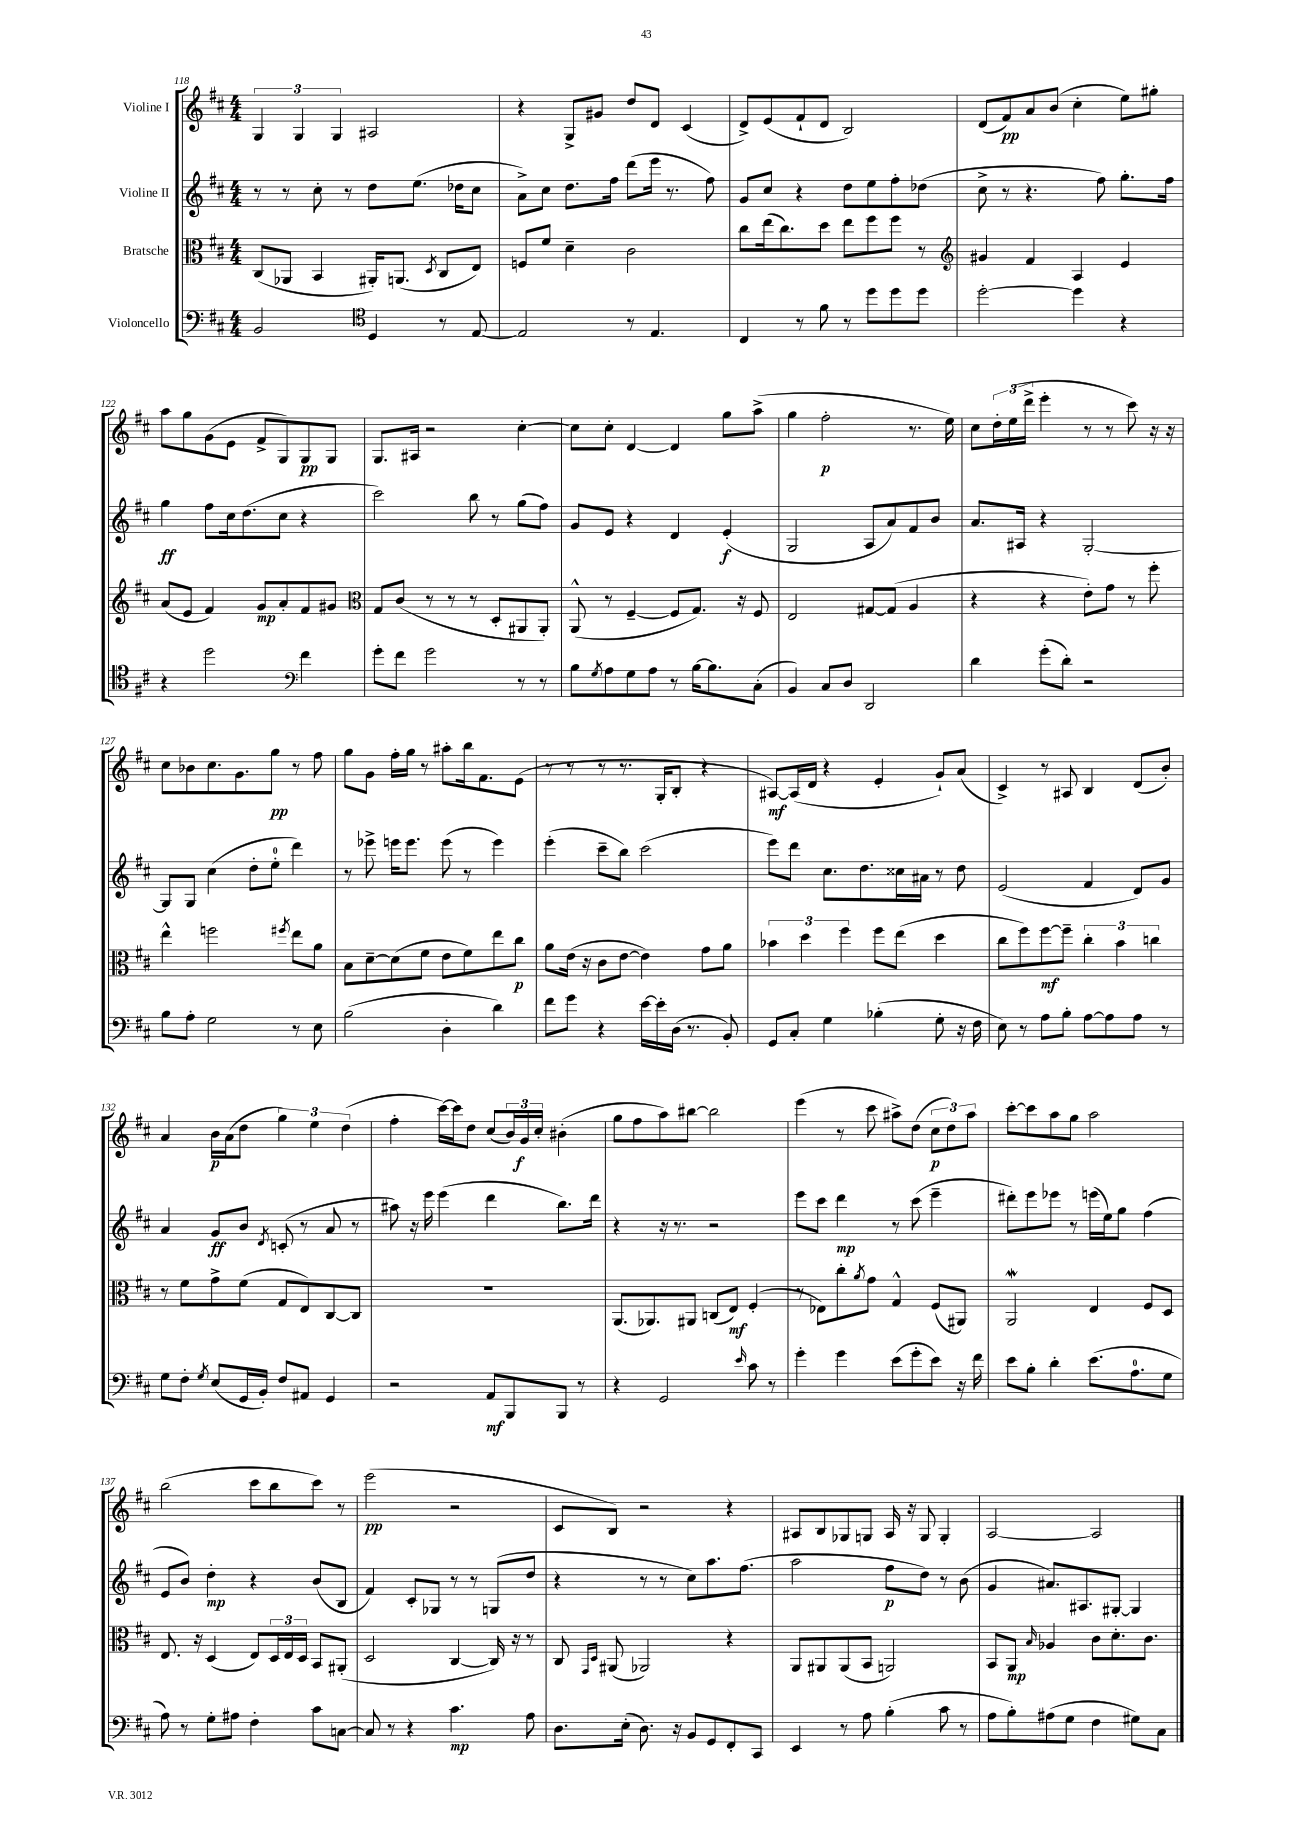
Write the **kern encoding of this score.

**kern	**dynam	**kern	**dynam	**kern	**dynam	**kern	**dynam
*part4	*part4	*part3	*part3	*part2	*part2	*part1	*part1
*staff4	*staff4	*staff3	*staff3	*staff2	*staff2	*staff1	*staff1
*I"Violoncello	*	*I"Bratsche	*	*I"Violine II	*	*I"Violine I	*
*clefF4	*	*clefC3	*	*clefG2	*	*clefG2	*
*k[f#c#]	*	*k[f#c#]	*	*k[f#c#]	*	*k[f#c#]	*
*M4/4	*	*M4/4	*	*M4/4	*	*M4/4	*
=118	=118	=118	=118	=118	=118	=118	=118
2BB/	.	(8C#/L	.	8r	.	6G/	.
.	.	8AA-X/J	.	8r	.	.	.
.	.	.	.	.	.	6G/	.
.	.	4BB/	.	8cc#'\	.	.	.
.	.	.	.	.	.	6G/	.
.	.	.	.	8r	.	.	.
*clefC4	*	*	*	*	*	*	*
4D/	.	16AA#X'/KL)	.	8dd\L	.	2A#X/	.
.	.	(8.AAn/J	.	.	.	.	.
.	.	.	.	(8.ee\J	.	.	.
.	.	8qD/	.	.	.	.	.
8r	.	8C#/L	.	.	.	.	.
.	.	.	.	16dd-X\KL	.	.	.
[8E/	.	8E/J)	.	8cc#\J	.	.	.
=119	=119	=119	=119	=119	=119	=119	=119
2E/]	.	8Fn/L	.	8a^\L)	.	4r	.
.	.	8f#/J	.	8cc#\J	.	.	.
.	.	4d~\	.	8.dd\L	.	8G^/L	.
.	.	.	.	.	.	8g#X/J	.
.	.	.	.	16ff#\Jk	.	.	.
8r	.	2c#\	.	(8ddd\L	.	8dd/L	.
4.E/	.	.	.	16eee\Jk	.	8d/J	.
.	.	.	.	8.r	.	.	.
.	.	.	.	.	.	(4c#/	.
.	.	.	.	8ff#\)	.	.	.
=120	=120	=120	=120	=120	=120	=120	=120
4C#/	.	8cc#\L	.	8g/L	.	8d^/L)	.
.	.	(16ee\k	.	8cc#/J	.	(8e/	.
.	.	8.cc#\)	.	.	.	.	.
8r	.	.	.	4r	.	8f#`/	.
8f#\	.	8dd\J	.	.	.	8d/J	.
8r	.	8ee\L	.	8dd\L	.	2B/)	.
8dd\L	.	8ff#\	.	8ee\	.	.	.
8dd\	.	8ff#\J	.	8ff#'\	.	.	.
8dd\J	.	8r	.	(8dd-X\J	.	.	.
=121	=121	=121	=121	=121	=121	=121	=121
*	*	*clefG2	*	*	*	*	*
[2dd'\	.	4g#X/	.	8cc#^\	.	(8d/L	.
.	.	.	.	8r	.	8f#/)	pp
.	.	4f#/	.	4.r	.	8a/	.
.	.	.	.	.	.	(8b/J	.
4dd\]	.	4A/	.	.	.	4cc#'\	.
.	.	.	.	8ff#\)	.	.	.
4r	.	4e/	.	8.gg'\L	.	8ee\L)	.
.	.	.	.	.	.	8gg#X'\J	.
.	.	.	.	16ff#\Jk	.	.	.
!!LO:LB:g=z
=122	=122	=122	=122	=122	=122	=122	=122
4r	.	(8a/L	.	4gg\	ff	8aa\L	.
.	.	8e/J	.	.	.	8gg\	.
2dd\	.	4f#/)	.	8ff#\L	.	(8g\	.
.	.	.	.	16cc#\k	.	8e\J	.
.	.	.	.	(8.dd\	.	.	.
.	.	8g/L	mp	.	.	8f#^/L	.
.	.	8a'/	.	8cc#\J	.	8G/)	.
*clefF4	*	*	*	*	*	*	*
4f#\	.	8f#/	.	4r	.	8G/	pp
.	.	8g#X/J	.	.	.	8G/J	.
=123	=123	=123	=123	=123	=123	=123	=123
*	*	*clefC3	*	*	*	*	*
8g'\L	.	8G/L	.	2ccc#\)	.	8.G/L	.
8f#\J	.	(8c#/J	.	.	.	.	.
.	.	.	.	.	.	16A#X/Jk	.
2g\	.	8r	.	.	.	2r	.
.	.	8r	.	.	.	.	.
.	.	8r	.	8bb\	.	.	.
.	.	8D'/L	.	8r	.	.	.
8r	.	8AA#X/	.	(8gg\L	.	[4cc#'\	.
8r	.	8AA#'/J)	.	8ff#\J)	.	.	.
=124	=124	=124	=124	=124	=124	=124	=124
8B\L	.	(8AA^^/	.	8g/L	.	8cc#\L]	.
8qG/	.	.	.	.	.	.	.
8A\	.	8r	.	8e/J	.	8cc#'\J	.
8G\	.	[4F#~/	.	4r	.	[4d/	.
8A\J	.	.	.	.	.	.	.
8r	.	8F#/L]	.	4d/	.	4d/]	.
[16B\KL	.	8.G/J)	.	.	.	.	.
8.B\]	.	.	.	.	.	.	.
.	.	.	.	(4e'/	f	8gg\L	.
.	.	16r	.	.	.	.	.
(8C#'\J	.	8F#/	.	.	.	(8aa^\J	.
=125	=125	=125	=125	=125	=125	=125	=125
4BB/)	.	2E/	.	2G/	.	4gg\	.
8C#/L	.	.	.	.	.	2ff#'\	p
8D/J	.	.	.	.	.	.	.
2DD/	.	[8G#X/L	.	8A/L	.	.	.
.	.	(8G#/J]	.	8a/)	.	.	.
.	.	4A/	.	8f#/	.	8.r	.
.	.	.	.	8b/J	.	.	.
.	.	.	.	.	.	16ee\)	.
=126	=126	=126	=126	=126	=126	=126	=126
4d\	.	4r	.	8.a/L	.	8cc#\L	.
.	.	.	.	.	.	24dd'\L	.
.	.	.	.	.	.	(24ee\	.
.	.	.	.	16A#X/Jk	.	.	.
.	.	.	.	.	.	24ddd^\JJ	.
(8g'\L	.	4r	.	4r	.	4eee'\	.
8d'\J)	.	.	.	.	.	.	.
2r	.	8e'\L)	.	[2G'/	.	8r	.
.	.	8g\J	.	.	.	8r	.
.	.	8r	.	.	.	8ccc#\)	.
.	.	8ff#'\	.	.	.	16r	.
.	.	.	.	.	.	16r	.
!!LO:LB:g=z
=127	=127	=127	=127	=127	=127	=127	=127
8B\L	.	4ee^^\	.	8G/L]	.	8cc#\L	.
8A'\J	.	.	.	8G/J	.	8b-X\	.
2G\	.	2ffn\	.	(4cc#\	.	8.cc#\	.
.	.	.	.	.	.	8.g\	.
.	.	.	.	8dd'\L	.	.	.
.	.	.	.	8ee'\J	.	8gg\J	pp
.	.	8qff#X/	.	.	.	.	.
8r	.	8ee\L	.	4ddd\)	.	8r	.
8E\	.	8a\J	.	.	.	8ff#\	.
=128	=128	=128	=128	=128	=128	=128	=128
(2B\	.	8B\L	.	8r	.	8gg\L	.
.	.	[8d~\	.	8eee-X^\	.	8g\J	.
.	.	(8d\]	.	16eeen\KL	.	16ff#'\LL	.
.	.	.	.	8.eee\J	.	16gg\JJ	.
.	.	8f#\J	.	.	.	8r	.
4D'\	.	8e\L	.	(8eee\	.	8aa#X'\L	.
.	.	8f#\)	.	8r	.	16bb\k	.
.	.	.	.	.	.	8.f#\	.
4d\)	.	8ee\	.	4eee\)	.	.	.
.	.	8cc#\J	p	.	.	(8e\J	.
=129	=129	=129	=129	=129	=129	=129	=129
8f#\L	.	8a\L	.	(4eee'\	.	8r	.
8g\J	.	(16e\Jk	.	.	.	8r	.
.	.	16r	.	.	.	.	.
4r	.	8c#\L	.	8ccc#~\L	.	8r	.
.	.	[8e\J	.	8bb\J)	.	8.r	.
[16e\LL	.	4e\])	.	(2ccc#\	.	.	.
16e'\]	.	.	.	.	.	16G'/KL	.
(16D\JJ	.	.	.	.	.	8B'/J	.
8.r	.	.	.	.	.	.	.
.	.	8g\L	.	.	.	4r	.
8BB'/)	.	8a\J	.	.	.	.	.
=130	=130	=130	=130	=130	=130	=130	=130
8GG/L	.	6b-X\	.	8eee\L)	.	[8A#X/L)	mf
8C#'/J	.	.	.	8ddd\J	.	(16A#/L]	.
.	.	6dd\	.	.	.	.	.
.	.	.	.	.	.	16d/JJ	.
4G\	.	.	.	8.cc#\L	.	4r	.
.	.	6ff#\	.	.	.	.	.
.	.	.	.	8.dd\	.	.	.
(4B-X'\	.	8ff#\L	.	.	.	4e'/	.
.	.	(8ee\J	.	16cc##X\L	.	.	.
.	.	.	.	16a#X\JJ	.	.	.
8G'\	.	4dd\	.	8r	.	8g`/L)	.
16r	.	.	.	8dd\	.	(8a/J	.
16F#\	.	.	.	.	.	.	.
=131	=131	=131	=131	=131	=131	=131	=131
8E\)	.	8cc#\L	.	(2e/	.	4c#^/)	.
8r	.	8ff#\)	.	.	.	.	.
8A\L	.	[8ff#\	mf	.	.	8r	.
8B'\J	.	8ff#~\J]	.	.	.	8A#X/	.
[8A\L	.	6cc#'\	.	4f#/	.	4B/	.
8A\]	.	.	.	.	.	.	.
.	.	6b\	.	.	.	.	.
8A\J	.	.	.	8d/L)	.	(8d/L	.
.	.	6ccn\	.	.	.	.	.
8r	.	.	.	8g/J	.	8b'/J)	.
!!LO:LB:g=z
=132	=132	=132	=132	=132	=132	=132	=132
8G\L	.	8r	.	4a/	.	4a/	.
8F#'\J	.	8f#\L	.	.	.	.	.
8qG/	.	.	.	.	.	.	.
(8E/L	.	8g^\	.	8g/L	ff	16b\LL	p
.	.	.	.	.	.	(16a\J	.
16GG/L	.	(8f#\J	.	8b/J	.	8dd\J	.
16BB'/JJ)	.	.	.	.	.	.	.
.	.	.	.	8qd/	.	.	.
8F#/L	.	8G/L	.	(8cn'/	.	6gg\)	.
8AA#X/J	.	8E/)	.	8r	.	.	.
.	.	.	.	.	.	6ee\	.
4GG/	.	[8C#/	.	8a/	.	.	.
.	.	.	.	.	.	(6dd\	.
.	.	8C#/J]	.	8r	.	.	.
=133	=133	=133	=133	=133	=133	=133	=133
2r	.	1r	.	8aa#X\)	.	4ff#'\	.
.	.	.	.	16r	.	.	.
.	.	.	.	16eee\	.	.	.
.	.	.	.	(4eee\	.	[16ccc#\LL)	.
.	.	.	.	.	.	16ccc#\J]	.
.	.	.	.	.	.	8dd\J	.
8AA/L	mf	.	.	4ddd\	.	(8cc#/L	.
8BBB/	.	.	.	.	.	24b/L)	.
.	.	.	.	.	.	24g/	f
.	.	.	.	.	.	24cc#'/JJ	.
8BBB/J	.	.	.	8.bb\L)	.	(4b#X'\	.
8r	.	.	.	.	.	.	.
.	.	.	.	16ddd\Jk	.	.	.
=134	=134	=134	=134	=134	=134	=134	=134
4r	.	(8.AA/L	.	4r	.	8gg\L	.
.	.	.	.	.	.	8ff#\	.
.	.	8.AA-X/)	.	.	.	.	.
2GG/	.	.	.	16r	.	8aa\)	.
.	.	.	.	8.r	.	.	.
.	.	8AA#X/J	.	.	.	[8bb#X\J	.
.	.	(8Cn/L	.	2r	.	2bb#\]	.
.	.	8E/J)	mf	.	.	.	.
16qqe/	.	.	.	.	.	.	.
8c#\	.	(4F#'/	.	.	.	.	.
8r	.	.	.	.	.	.	.
=135	=135	=135	=135	=135	=135	=135	=135
4g'\	.	8r	.	8eee\L	.	(4eee\	.
.	.	8E-X\L)	.	8ccc#\J	.	.	.
4g\	.	8cc#'\	.	4ddd\	mp	8r	.
.	.	8qa/	.	.	.	.	.
.	.	8g\J	.	.	.	8ccc#\	.
(8e\L	.	4G^^/	.	8r	.	8aa#X^\L)	.
8g'\	.	.	.	(8ccc#\	.	(8dd\J	.
8e\J)	.	(8F#/L	.	4eee~\	.	12cc#\L	p
.	.	.	.	.	.	12dd\)	.
16r	.	8AA#X/J)	.	.	.	.	.
.	.	.	.	.	.	12aa#\J	.
16f#\	.	.	.	.	.	.	.
=136	=136	=136	=136	=136	=136	=136	=136
8e\L	.	2AAW/	.	8ddd#X'\L)	.	[8ccc#'\L	.
8B'\J	.	.	.	8eee\	.	8ccc#\]	.
4d'\	.	.	.	8eee-X\J	.	8aa\	.
.	.	.	.	8r	.	8gg\J	.
(8.e\L	.	4E/	.	(16eeen\LL	.	2aa\	.
.	.	.	.	16ee\J)	.	.	.
.	.	.	.	8gg\J	.	.	.
8.A\	.	.	.	.	.	.	.
.	.	8F#/L	.	(4ff#\	.	.	.
8G\J	.	8D/J	.	.	.	.	.
!!LO:LB:g=z
=137	=137	=137	=137	=137	=137	=137	=137
8A\)	.	8.E/	.	8e/L	.	(2bb\	.
8r	.	.	.	8b/J)	.	.	.
.	.	16r	.	.	.	.	.
8G'\L	.	(4D/	.	4dd'\	mp	.	.
8A#X\J	.	.	.	.	.	.	.
4F#'\	.	8E/L)	.	4r	.	8ccc#\L	.
.	.	24D/L	.	.	.	8bb\	.
.	.	24E/	.	.	.	.	.
.	.	24D/JJ	.	.	.	.	.
8c#\L	.	8BB/L	.	(8b/L	.	8ccc#\J)	.
[8Cn\J	.	(8AA#X'/J	.	8B/J	.	8r	.
=138	=138	=138	=138	=138	=138	=138	=138
8C/]	.	2D/	.	4f#/)	.	(2eee\	pp
8r	.	.	.	.	.	.	.
4r	.	.	.	8c#'/L	.	.	.
.	.	.	.	8G-X/J	.	.	.
4.c#\	mp	[4C#/	.	8r	.	2r	.
.	.	.	.	8r	.	.	.
.	.	16C#/])	.	(8Gn/L	.	.	.
.	.	16r	.	.	.	.	.
8A\	.	8r	.	8dd/J	.	.	.
=139	=139	=139	=139	=139	=139	=139	=139
8.D\L	.	8C#/	.	4r	.	8c#/L	.
.	.	16qqGG/LL	.	.	.	.	.
.	.	16qqD/JJ	.	.	.	.	.
.	.	(8AA#X/	.	.	.	8B/J)	.
(16E'\Jk	.	.	.	.	.	.	.
8.D\)	.	2AA-X/)	.	8r	.	2r	.
.	.	.	.	8r	.	.	.
16r	.	.	.	.	.	.	.
8BB/L	.	.	.	8cc#\L)	.	.	.
8GG/	.	.	.	8.aa\	.	.	.
8FF#'/	.	4r	.	.	.	4r	.
.	.	.	.	(8.ff#\J	.	.	.
8CC#/J	.	.	.	.	.	.	.
=140	=140	=140	=140	=140	=140	=140	=140
4EE/	.	8AA/L	.	2aa\	.	8A#X/L	.
.	.	8AA#X/	.	.	.	8B/	.
8r	.	(8AA#/	.	.	.	8G-X/	.
8A\	.	8BB/J	.	.	.	8Gn/J	.
(4B'\	.	2AAn/)	.	8ff#\L	p	16A#/	.
.	.	.	.	.	.	16r	.
.	.	.	.	8dd\J)	.	8G/	.
8c#\	.	.	.	8r	.	4G'/	.
8r	.	.	.	(8b\	.	.	.
=141	=141	=141	=141	=141	=141	=141	=141
8A\L	.	8BB/L	.	4g/	.	[2A/	.
8B'\)	.	8AA/J	mp	.	.	.	.
.	.	16qqB/	.	.	.	.	.
(8A#X\	.	4A-X/	.	8.a#X/L)	.	.	.
8G\J	.	.	.	.	.	.	.
.	.	.	.	8.A#X/	.	.	.
4F#\	.	8c#\L	.	.	.	2A/]	.
.	.	8.d'\	.	[8G#X'/J	.	.	.
8G#X\L)	.	.	.	4G#/]	.	.	.
.	.	8.c#\J	.	.	.	.	.
8C#\J	.	.	.	.	.	.	.
==	==	==	==	==	==	==	==
*-	*-	*-	*-	*-	*-	*-	*-
